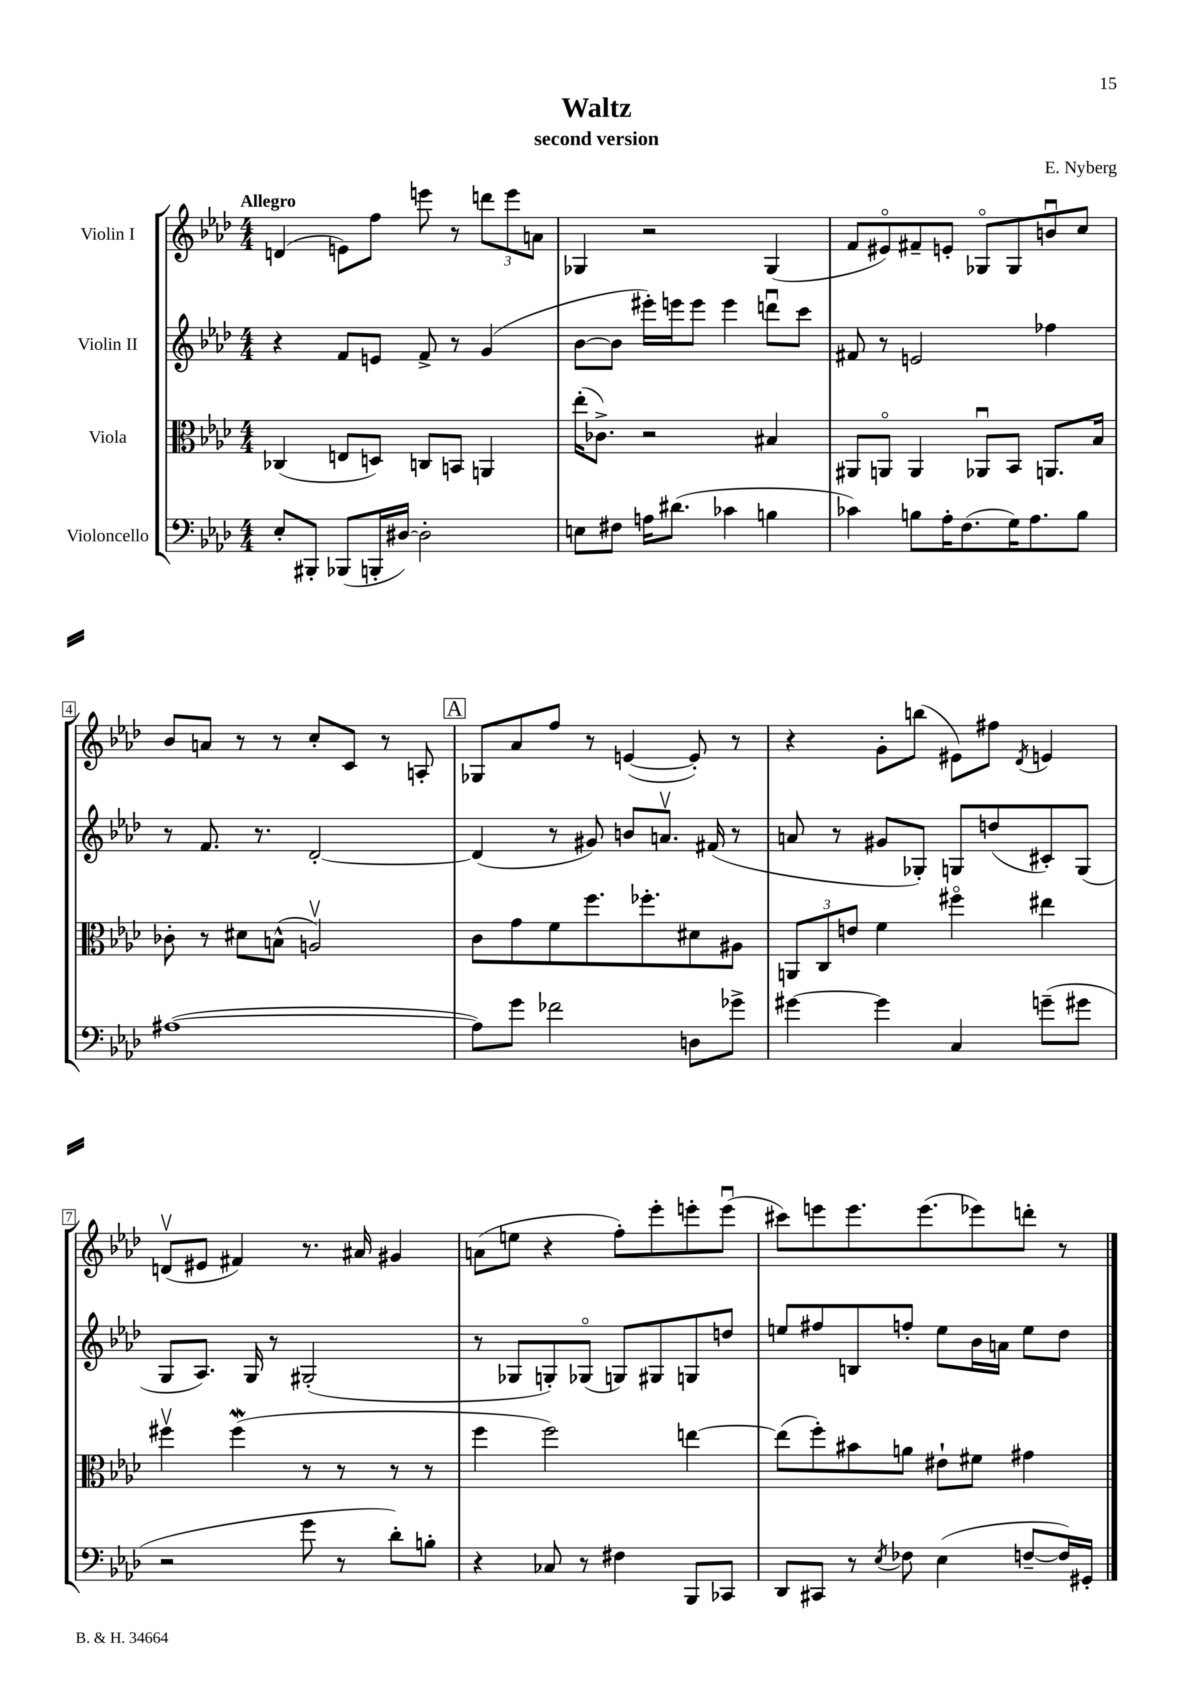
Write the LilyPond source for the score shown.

\header { title = "Waltz" composer = "E. Nyberg" subtitle = "second version" }
<<
\new StaffGroup <<
\new Staff = "s0" \with { instrumentName = "Violin I" } {
    \clef treble \key aes \major \numericTimeSignature \time 4/4 \tempo "Allegro"
    d'4( e'8) f''8 e'''8 r8 \tuplet 3/2 { d'''8 e'''8 a'8 } |
    ges4 r2 ges4( |
    f'8 eis'8\flageolet) fis'8-- e'8-. ges8\flageolet ges8 b'8\downbow c''8 |
    bes'8 a'8 r8 r8 c''8-. c'8 r8 a8-. |
    \mark \markup { \box "A" } ges8 aes'8 f''8 r8 e'4~( e'8-.) r8 |
    r4 g'8-. b''8( eis'8) fis''8 \acciaccatura { des'8 } e'4 |
    d'8\upbow( eis'8 fis'4) r8. ais'16 gis'4 |
    a'8( e''8 r4 f''8-.) ees'''8-. e'''8-. e'''8\downbow( |
    cis'''8) e'''8 e'''8. e'''8.( ees'''8) d'''8-. r8 \bar "|." |
}
\new Staff = "s1" \with { instrumentName = "Violin II" } {
    \clef treble \key aes \major \numericTimeSignature \time 4/4
    r4 f'8 e'8 f'8-> r8 g'4( |
    bes'8~ bes'8 eis'''16-.) e'''16 e'''8 e'''4 d'''8\downbow c'''8 |
    fis'8 r8 e'2 fes''4 |
    r8 f'8. r8. des'2~-. |
    \mark \markup { \box "A" } des'4( r8 gis'8) b'8 a'8.\upbow fis'16( r8 |
    a'8 r8 gis'8 ges8-.) g8 d''8( cis'8-.) g8( |
    g8 aes8.) g16 r8 gis2-.( |
    r8 ges8 g8-.) ges8\flageolet( g8) gis8 g8 d''8 |
    e''8 fis''8 b8 f''8-. e''8 bes'16 a'16 e''8 des''8 \bar "|." |
}
\new Staff = "s2" \with { instrumentName = "Viola" } {
    \clef alto \key aes \major \numericTimeSignature \time 4/4
    ces4( e8 d8) c8 b,8 a,4 |
    ees''16-.( ces'8.->) r2 bis4 |
    ais,8 a,8\flageolet a,4 aes,8\downbow bes,8 a,8. bes16 |
    ces'8-. r8 dis'8 b8-^( a2\upbow) |
    \mark \markup { \box "A" } c'8 g'8 f'8 f''8. fes''8.-. dis'8 ais8 |
    \tuplet 3/2 { a,8 c8 e'8 } f'4 fis''4\flageolet eis''4 |
    fis''4\upbow fis''4\mordent( r8 r8 r8 r8 |
    f''4 f''2) e''4~ |
    e''8( f''8-.) bis'8 a'8 eis'8-! fis'8 gis'4 \bar "|." |
}
\new Staff = "s3" \with { instrumentName = "Violoncello" } {
    \clef bass \key aes \major \numericTimeSignature \time 4/4
    ees8-. bis,,8-. bes,,8( b,,16-. dis16~) dis2-. |
    e8 fis8 a16 dis'8.( ces'4 b4 |
    ces'4) b8 aes16-. f8.( g16) aes8. b8 |
    ais1~( |
    \mark \markup { \box "A" } ais8) g'8 fes'2 d8 ges'8-> |
    gis'4~ gis'4 c4 g'8--( gis'8 |
    r2 g'8 r8 des'8-.) b8-. |
    r4 ces8 r8 fis4 bes,,8 ces,8 |
    des,8 cis,8 r8 \acciaccatura { ees8 } fes8 ees4( f8~-- f16) gis,16-. \bar "|." |
}
>>
>>
\layout { \context { \Score \override BarNumber.stencil = #(make-stencil-boxer 0.1 0.3 ly:text-interface::print) } }
